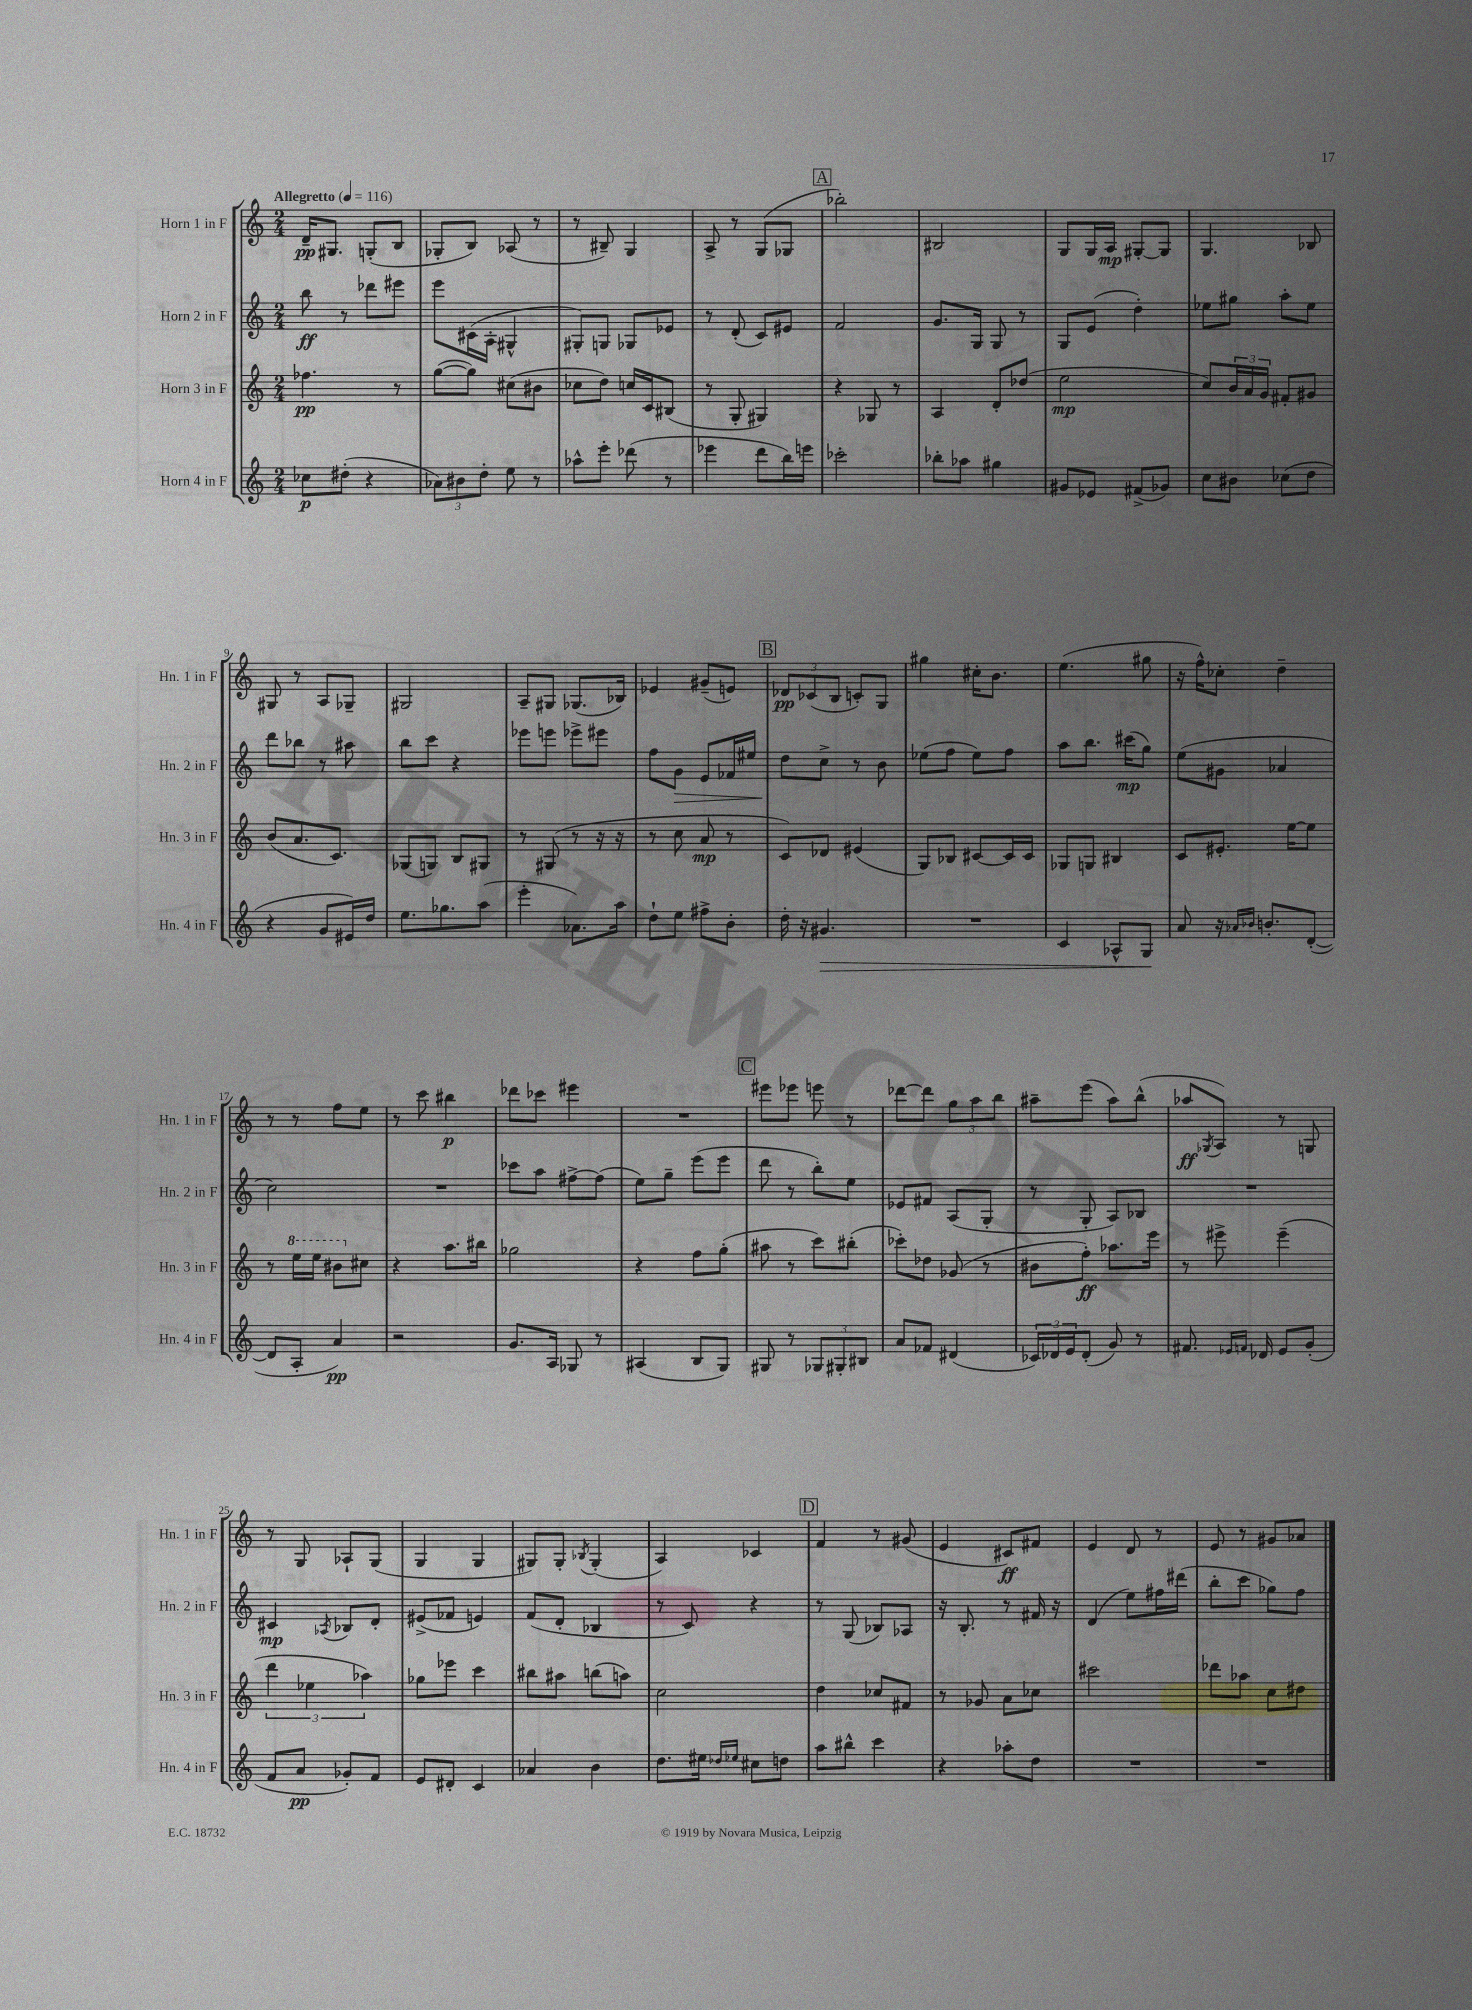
<<
\new StaffGroup <<
\new Staff = "s0" \with { instrumentName = "Horn 1 in F" shortInstrumentName = "Hn. 1 in F" } {
    \clef treble \key c \major \numericTimeSignature \time 2/4 \tempo "Allegretto" 4 = 116
    d'16--\pp gis8. g8-.( b8 |
    ges8-. b8) aes8( r8 |
    r8 bis8--) g4 |
    a8-> r8 g8( ges8 |
    \mark \markup { \box "A" } bes''2-.) |
    bis2 |
    g8 g16 a16\mp gis8~-. gis8 |
    g4. bes8 |
    gis8 r8 a8 ges8-- |
    gis2 |
    a8-- gis8 ges8.( bes16) |
    ees'4 gis'8--( e'8) |
    \mark \markup { \box "B" } \tuplet 3/2 { des'8\pp ces'8( b8 } c'8-.) g8 |
    gis''4 cis''16-. b'8. |
    e''4.( gis''8 |
    r16 f''16-^) ces''8-. d''4-- |
    r8 r8 f''8 e''8 |
    r8 c'''8 bis''4\p |
    des'''8 ces'''8 eis'''4 |
    R2 |
    \mark \markup { \box "C" } eis'''8 ees'''8 e'''8 r8 |
    des'''8~ des'''8 \tuplet 3/2 { g''8 a''8 b''8 } |
    ais''8-- e'''8( ais''8) b''8-^( |
    aes''8\ff \acciaccatura { ges8 } a8) r8 g8 |
    r8 g8 aes8-! g8( |
    g4 g4 |
    gis8) gis8-. \acciaccatura { bes8 } gis4-.( |
    a4) ces'4 |
    \mark \markup { \box "D" } f'4 r8 gis'8( |
    e'4 cis'8\ff) fis'8 |
    e'4 d'8 r8 |
    e'8 r8 gis'8 aes'8 \bar "|." |
}
\new Staff = "s1" \with { instrumentName = "Horn 2 in F" shortInstrumentName = "Hn. 2 in F" } {
    \clef treble \key c \major \numericTimeSignature \time 2/4
    b''8\ff r8 des'''8 eis'''8 |
    e'''8 cis'16( a16-. gis4-^ |
    gis8-.) g8 ges8 ees'8 |
    r8 d'8-.( c'8) eis'8 |
    \mark \markup { \box "A" } f'2 |
    g'8. g16 g8 r8 |
    g8 e'8( d''4-.) |
    ees''8 gis''8 a''8-. ees''8 |
    d'''8 bes''8 r8 ais''8 |
    b''8 c'''8 r4 |
    ees'''8 e'''8 ees'''8-> eis'''8 |
    f''8 g'8\> e'8 fes'16 eis''16 |
    \mark \markup { \box "B" } d''8\! c''8-> r8 b'8 |
    ees''8( f''8 ees''8) f''8 |
    a''8 b''8. cis'''16\mp( g''8) |
    e''8( gis'8 aes'4 |
    c''2) |
    R2 |
    ces'''8 a''8 fis''8~-> fis''8( |
    e''8) g''8-- e'''8( e'''8 |
    \mark \markup { \box "C" } d'''8 r8 b''8-.) e''8 |
    ees'8 fis'8 a8( g8-. |
    r8 g8-. a8) bes8 |
    R2 |
    cis'4\mp \acciaccatura { aes8 } bes8 d'8-. |
    eis'8->( fes'8 e'4) |
    f'8( d'8-. bes4 |
    r8 c'8) r4 |
    \mark \markup { \box "D" } r8 g8( bes8) aes8 |
    r16 b8.-. r8 fis'16 r16 |
    d'4( e''8) fis''16 dis'''16( |
    b''8-. c'''8 ges''8) f''8 \bar "|." |
}
\new Staff = "s2" \with { instrumentName = "Horn 3 in F" shortInstrumentName = "Hn. 3 in F" } {
    \clef treble \key c \major \numericTimeSignature \time 2/4
    fes''4.\pp r8 |
    g''8~( g''8) cis''8( bis'8 |
    ces''8 d''8) c''16 c'16 bis8( |
    r8 g8-. gis4) |
    \mark \markup { \box "A" } r4 ges8 r8 |
    a4 d'8-. des''8( |
    e''2\mp |
    c''8) \tuplet 3/2 { b'16 a'16 g'16 } fis'8-. gis'8 |
    b'8( a'8. c'8.) |
    ges8( g8) b8 gis8 |
    r8 gis8( r8 r16 r16 |
    r8 c''8 a'8\mp r8 |
    \mark \markup { \box "B" } c'8) des'8 eis'4( |
    g8) bes8 cis'8~ cis'16 cis'16 |
    ges8 g8 bis4 |
    c'8 eis'8.-. e''16~ e''8 |
    r8 \ottava #1 e'''16 e'''16 bis''8 \ottava #0 cis''8 |
    r4 a''8. bis''16 |
    ges''2 |
    r4 f''8 g''8-.( |
    \mark \markup { \box "C" } ais''8 r8 c'''8) bis''8-.( |
    ces'''8-.) des''8 ges'8( r8 |
    bis'8 f''8-.\ff) aes''8. e'''16 |
    r8 eis'''8-> eis'''4--( |
    \tuplet 3/2 { d'''4 ees''4 aes''4) } |
    ges''8 ees'''8 c'''4 |
    bis''8 ais''8 b''8( a''8) |
    c''2 |
    \mark \markup { \box "D" } d''4 ces''8 fis'8 |
    r8 ges'8 a'8 ces''8 |
    cis'''2 |
    des'''8 aes''8 c''8 dis''8 \bar "|." |
}
\new Staff = "s3" \with { instrumentName = "Horn 4 in F" shortInstrumentName = "Hn. 4 in F" } {
    \clef treble \key c \major \numericTimeSignature \time 2/4
    ces''8\p dis''8-.( r4 |
    \tuplet 3/2 { aes'8) bis'8 d''8-. } e''8 r8 |
    aes''8-^ e'''8-. des'''8( r8 |
    ees'''4 d'''8 b''16) e'''16 |
    \mark \markup { \box "A" } ces'''2-. |
    bes''8-. aes''8 gis''4 |
    gis'8 ees'8 fis'8->( ges'8) |
    c''8 bis'8 ces''8( d''8 |
    r4 g'8 eis'16) d''16 |
    e''8. ges''8. a''8( |
    e'''4-. aes'8.) a''16 |
    d''8-! e''8 fis''8-> b'8-. |
    \mark \markup { \box "B" } d''16-. r16 gis'4.\> |
    R2 |
    c'4 aes8-^ g8\! |
    a'8 r16 \grace { aes'16 bes'16 } b'8.-. d'8~-.( |
    d'8 a8-. a'4\pp) |
    r2 |
    g'8. a16 ges8 r8 |
    ais4( b8 g8) |
    \mark \markup { \box "C" } gis8 r8 \tuplet 3/2 { ges8 gis8-. bis8 } |
    a'8 fes'8 dis'4( |
    \tuplet 3/2 { ces'16) des'16 e'16 } des'8-.( g'8) r8 |
    fis'8. \grace { ees'16 f'16 } des'16 ees'8 g'8-.( |
    f'8 a'8\pp ges'8-.) f'8 |
    e'8 dis'8-. c'4 |
    aes'4 b'4 |
    d''8. eis''16 \grace { des''16 ees''16 } cis''8 d''8 |
    \mark \markup { \box "D" } a''8 bis''8-^ c'''4 |
    r4 aes''8-. d''8 |
    R2 |
    R2 \bar "|." |
}
>>
>>
